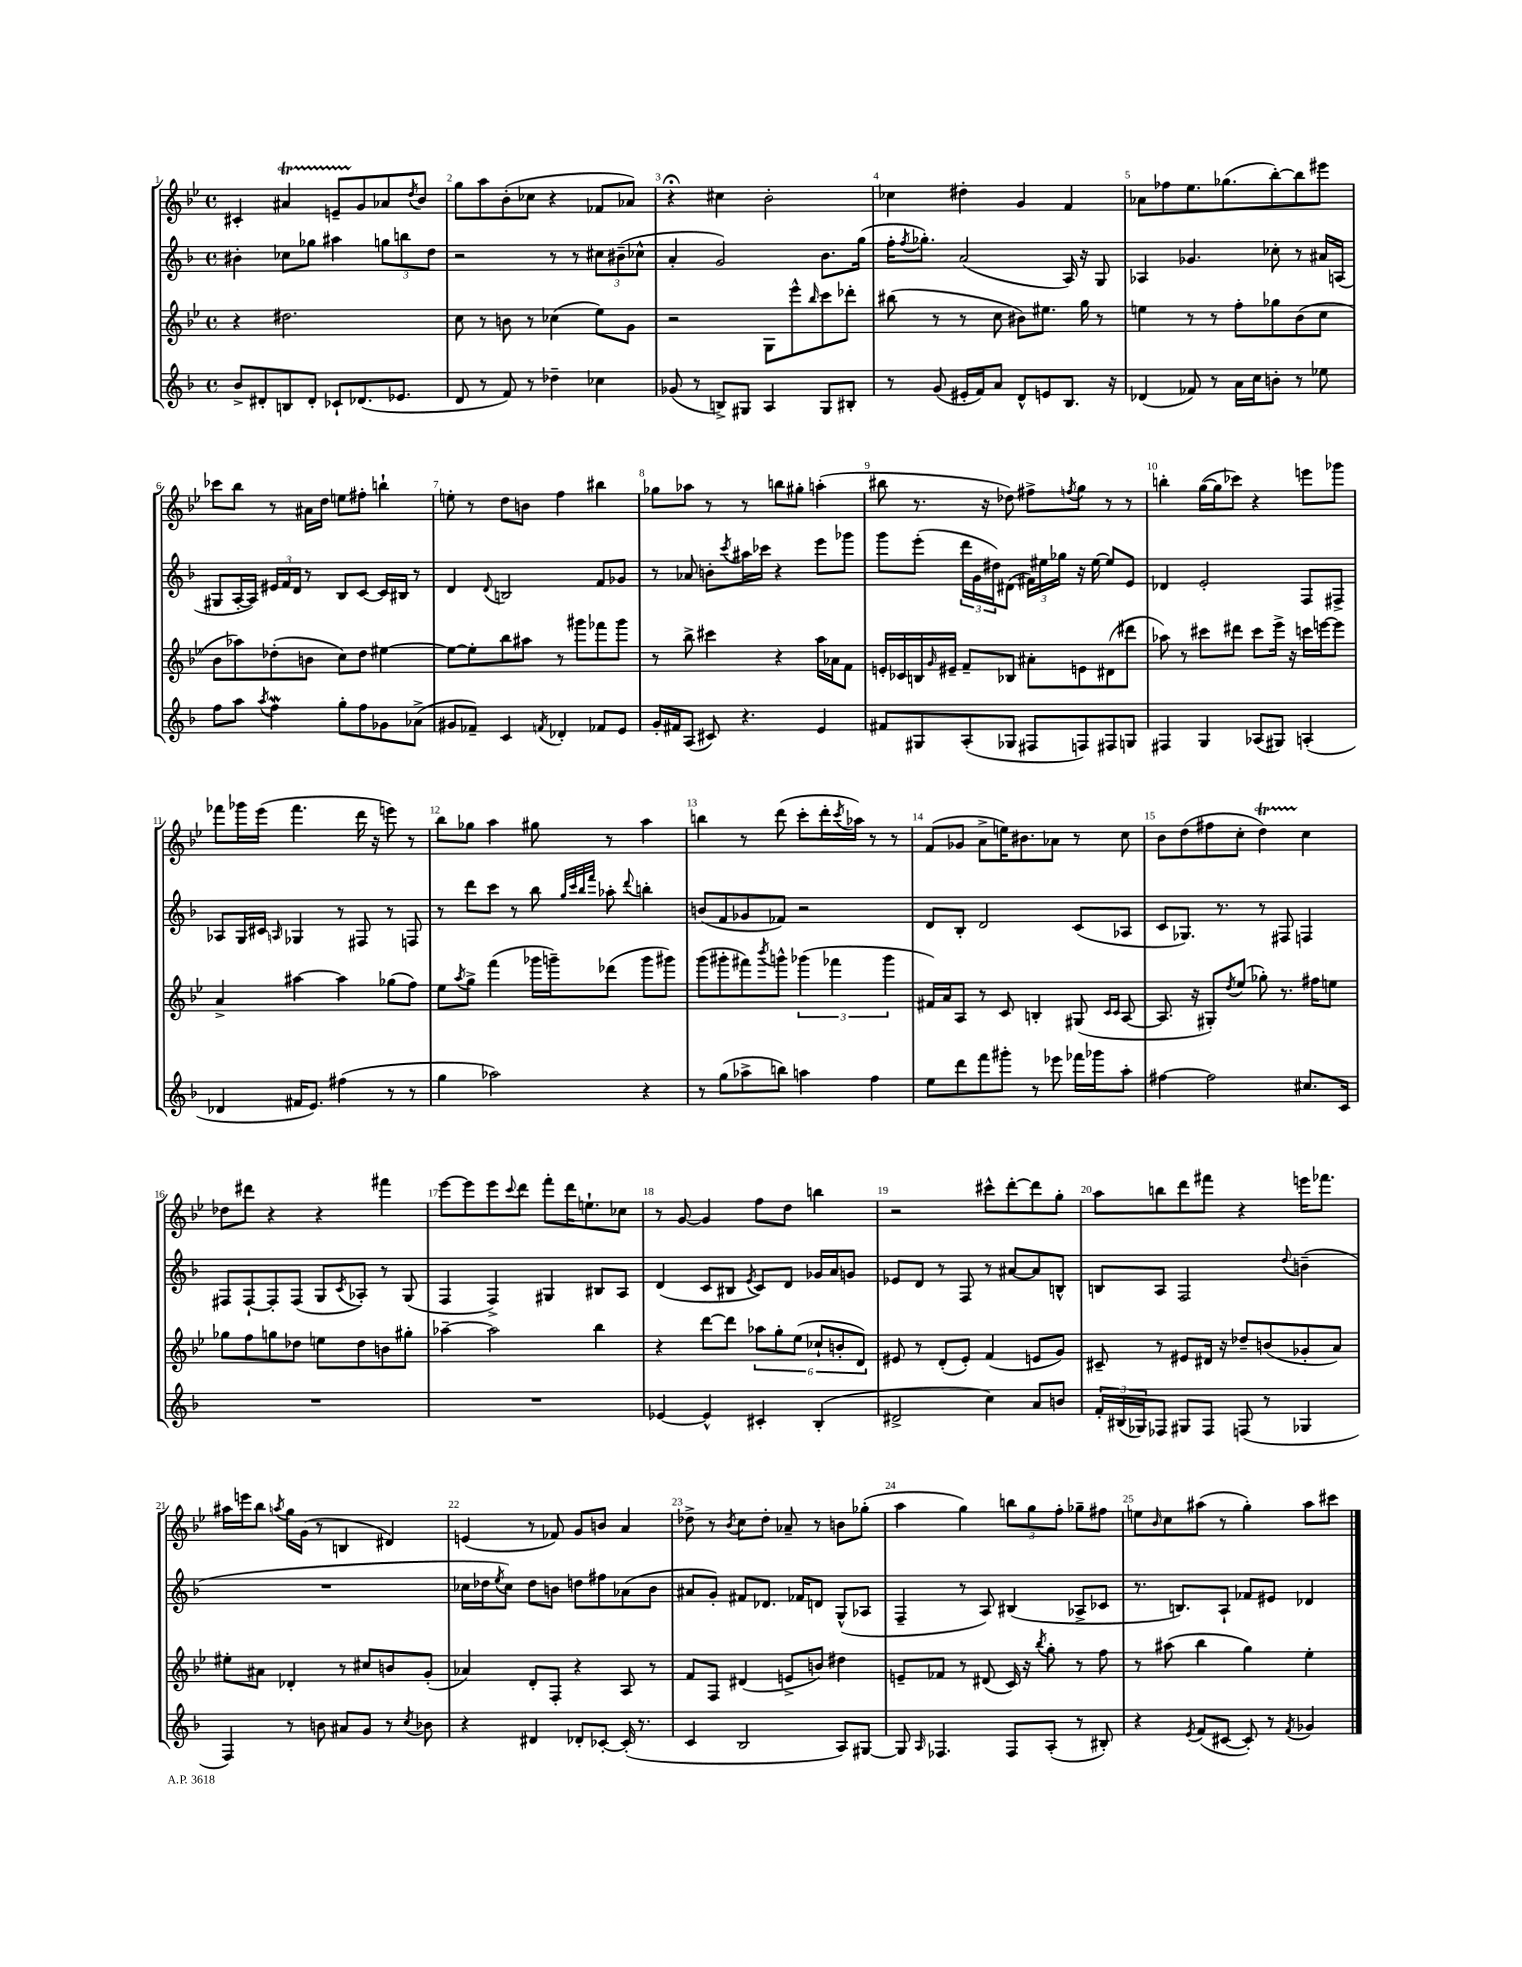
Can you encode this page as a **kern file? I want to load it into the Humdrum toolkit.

**kern	**kern	**kern	**kern
*staff4	*staff3	*staff2	*staff1
*clefG2	*clefG2	*clefG2	*clefG2
*k[b-]	*k[b-e-]	*k[b-]	*k[b-e-]
*M4/4	*M4/4	*M4/4	*M4/4
*met(c)	*met(c)	*met(c)	*met(c)
8b-^	4r	4b#'	4c#'
8d#'	.	.	.
8B	2.dd#	8cc-	4a#
8d#'	.	8gg-	.
8c-`	.	4aa#	8e~
(8.d-	.	.	8g
.	.	12gg	8a-
8.e-	.	.	.
.	.	12bb	.
.	.	.	8qdd
.	.	.	8b-
.	.	12dd	.
=	=	=	=
8d	8cc	2r	8gg
8r	8r	.	8aa
8f)	8b	.	(8b-'
8r	8r	.	8cc-
4dd-~	(4cc-	8r	4r
.	.	8r	.
4cc-	8ee-)	12cc#	8f-
.	.	(12b#~	.
.	8g	.	8a-)
.	.	12cc-^^	.
=	=	=	=
(8g-	2r	4a'	4r;
8r	.	.	.
8B^)	.	2g)	4cc#
8G#	.	.	.
4A	8G	.	2b-'
.	8eee-^^	.	.
.	16qqbb-	.	.
8G#	8ccc	8.b-	.
8B#'	8ddd-'	.	.
.	.	(16gg	.
=	=	=	=
8r	(8bb#	16ff'	4cc-
.	.	8qff	.
.	.	8.gg-')	.
(8g	8r	.	.
16e#'	8r	(2a	4dd#'
16f)	.	.	.
8a	8cc	.	.
8d^^	8b#)	.	4g
8e	8.ee#	.	.
8.B-	.	16A)	4f
.	16gg	16r	.
.	8r	8G	.
16r	.	.	.
=	=	=	=
(4d-	4ee	4A-	8a-
.	.	.	8ff-
8f-)	8r	4.g-	8.ee-
8r	8r	.	.
.	.	.	(8.gg-
16a	8ff'	.	.
16cc	.	.	.
8b'	8gg-	8cc-'	[8bb-')
8r	(8b-	8r	8bb-]
8ee-	8cc	16a#	8eee#
.	.	(16A	.
=	=	=	=
8ff	8b-	8G#	8ccc-
8aa	8aa-)	[16A'	8bb-
.	.	16A])	.
8qaa	.	.	.
4ff	(8dd-'	24e#	8r
.	.	24f	.
.	.	24d	.
.	8b	8r	16a#
.	.	.	16dd
8gg'	8cc)	8B-	8ee
8ff	8dd-	[8c	8ff#'
8g-	[4ee#	16c]	4bb`
.	.	16B#	.
(8a-^	.	8r	.
=	=	=	=
8g#	8ee#_	4d	8ee'
8f-~)	8ee#']	.	8r
.	.	8qqd	.
4c	8bb-	2B	8dd
.	8aa#	.	8b
8qf	.	.	.
4d-'	8r	.	4ff
.	8ggg#	.	.
8f-	8fff-	8f	4bb#
8e	8ggg#	8g-	.
=	=	=	=
16g'	8r	8r	8gg-
16f#	.	.	.
(8A	8bb-^	8a-	8aa-
8c#)	4ccc#	8b'	8r
.	.	8qccc	.
4.r	.	16aa#	8r
.	.	16ccc-	.
.	4r	4r	8bb
.	.	.	8gg#'
4e	16aa	8eee	(4aa'
.	16a-	.	.
.	8f	8ggg-	.
=	=	=	=
8f#	16e'	8ggg	8bb#
.	16c-	.	.
8G#	16B	(8eee'	8.r
.	16qqg	.	.
.	16e#~	.	.
(8A'	8f~	24ddd	.
.	.	24g	.
.	.	.	16r
.	.	24dd#)	.
8G-	8B-	(8d#	8dd-)
8F#	8a#'	24f#)	8ff#^
.	.	24ee#	.
.	.	24gg-	.
.	.	.	8qff
8F)	8e	16r	8gg
.	.	[16ee#	.
8F#	(8d#	8ee#]	8r
8G	8ddd#	8e	8r
=	=	=	=
4F#	8aa-)	4d-	4bb'
.	8r	.	.
4G	8ccc#	2e'	([16gg
.	.	.	16gg]
.	8ddd#	.	8ccc-)
(8A-	8ccc#	.	4r
8G#)	16eee-^	.	.
.	16r	.	.
(4A'	16ccc	8F	8eee
.	[16eee	.	.
.	8eee]	8F#^	8ggg-
=	=	=	=
4d-	4a^	8A-	8fff-
.	.	16G	16ggg-
.	.	16c#	(16eee-
.	.	16qqA	.
16f#	[4aa#	4G-	4.fff-
8.e)	.	.	.
(4ff#	4aa#]	8r	.
.	.	8F#	16ddd
.	.	.	16r
8r	(8gg-	8r	8eee)
8r	8ff)	8F	8r
=	=	=	=
4gg	8ee-	8r	8bb-
.	8qaa	.	.
.	8gg^	8ddd	8gg-
2aa-)	(4fff	8ccc	4aa
.	.	8r	.
.	16ggg-	8bb-	8gg#
.	16ggg~)	.	.
.	.	32qqgg	.
.	.	32qqccc	.
.	.	32qqbb-	.
.	.	32qqfff	.
.	(8ddd-	8aa-'	8r
.	.	8qqddd	.
4r	8ggg	4bb'	4aa
.	8ggg#)	.	.
=	=	=	=
8r	(8ggg	(8b	4bb
(8gg	8ggg#'	8f	.
8aa-^	8fff#)	8g-	8r
.	8qbbb-	.	.
8bb)	8ggg^^	8f-)	(8ddd
4aa	(6ggg-	2r	8ccc'
.	.	.	16ddd'
.	6fff-	.	.
.	.	.	8qccc
.	.	.	16aa-)
4ff	.	.	8r
.	6ggg-	.	.
.	.	.	8r
=	=	=	=
8ee	16f#)	8d	(8f
.	16a	.	.
8ddd	8A	8B-'	8g-
8fff	8r	2d	8a^
8ggg#'	8c	.	16ee)
.	.	.	8.b#
8r	4B'	.	.
8eee-	.	.	8a-
16fff-	(8G#	(8c	8r
16ggg-	.	.	.
.	16qqc	.	.
.	16qqc	.	.
8aa'	[8A	8A-	8cc
=	=	=	=
[4ff#	8.A]	8c	8b-
.	.	8.G-)	(8dd
.	16r	.	.
2ff#]	8G#')	.	8ff#
.	.	8.r	.
.	8qdd	.	.
.	(8ee-	.	8cc'
.	8gg-')	8r	4dd)
.	8.r	8F#	.
8.cc#	.	4F	4cc
.	16ff#	.	.
.	8ee	.	.
16c	.	.	.
=	=	=	=
1r	8gg-	8F#	8dd-
.	8ff	[8F#`	8ddd#
.	8gg	8F#']	4r
.	8dd-	(8F#	.
.	8ee	8G	4r
.	.	8qc	.
.	8dd-	8A-')	.
.	8b	8r	4fff#
.	8gg#'	(8G	.
=	=	=	=
1r	[4aa-~	4F	[8eee-
.	.	.	8eee-]
.	2aa-]	4F^)	8eee-
.	.	.	8qqccc
.	.	.	8ddd
.	.	4G#	8fff'
.	.	.	16ddd
.	.	.	8.ee`
.	4bb-	8B#	.
.	.	8A	8cc-
=	=	=	=
[4e-	4r	(4d	8r
.	.	.	[8g
4e-^^]	[8ddd	8c	4g]
.	8ddd]	8B#	.
.	.	8qe	.
4c#'	12aa-	8c)	8ff
.	12gg'	.	.
.	.	8d	8dd
.	(12ee-	.	.
(4B-'	12cc-`	16g-	4bb
.	.	16a	.
.	12b'	.	.
.	.	8g	.
.	12d)	.	.
=	=	=	=
2d#^	8e#	8e-	2r
.	8r	8d	.
.	(8d'	8r	.
.	8e#')	8F	.
4cc)	(4f	8r	8ccc#^^
.	.	[8a#	[8ddd'
8a	8e	8a#]	8ddd]
8b	8g)	8B^^	8gg'
=	=	=	=
24f'	8c#~	8B	8aa
(24B#	.	.	.
24G-)	.	.	.
8F-	8r	8A	8bb
8G#	8e#	2F	8ddd
8F-	16d#	.	8fff#
.	16r	.	.
(8F	8dd-~	.	4r
8r	(8b	.	.
.	.	8qqdd	.
4G-	8g-'	(4b~	16eee
.	.	.	8.fff-
.	8a)	.	.
=	=	=	=
4F)	8ee#'	1r	16aa#
.	.	.	16eee
.	8a#	.	8bb-
.	.	.	8qaa
8r	4d-'	.	16gg
.	.	.	(16g
8b	.	.	8r
8a#	8r	.	4B
8g	8cc#	.	.
8r	8b	.	4d#)
8qcc	.	.	.
8b-	(8g'	.	.
=	=	=	=
4r	4a-)	16cc-	(4e
.	.	16dd-	.
.	.	8qee	.
.	.	8cc-)	.
4d#	8d'	8dd-	8r
.	8F'	8b	8f-)
8d-'	4r	8dd	8g
[8c-'	.	8ff#	8b
(16c-']	8A	(8a-	4a
8.r	.	.	.
.	8r	8b	.
=	=	=	=
4c	8f	8a#	8dd-^
.	8F	8g')	8r
.	.	.	8qb-
2B-	(4d#	8f#	8cc
.	.	8.d-	8dd-'
.	8e^	.	8a-~
.	.	16f-	.
.	8b)	8d	8r
8A)	4dd#	(8G^^	8b
[8G#	.	8A-	(8gg-'
=	=	=	=
8G#]	8e~	4F~	4aa
16qqA	.	.	.
4.F-	8f-	.	.
.	8r	8r	4gg)
.	(8d#	8A)	.
8F-	16c)	(4B#	12bb
.	16r	.	.
.	.	.	12gg
.	8qbb-	.	.
(8A'	8gg'	.	.
.	.	.	12ff'
8r	8r	8A-^	8gg-~
8B#')	8ff	8c-	8ff#
=	=	=	=
4r	8r	8.r	8ee
.	.	.	16qqb-
.	(8aa#	.	8cc
.	.	8.B)	.
8qe	.	.	.
(8f	4bb-	.	(8aa#
[8c#	.	8A`	8r
8c#'])	4gg)	8f-	4gg')
8r	.	8e#	.
8qf	.	.	.
4g-	4ee-'	4d-	8aa#
.	.	.	8ccc#
==	==	==	==
*-	*-	*-	*-
